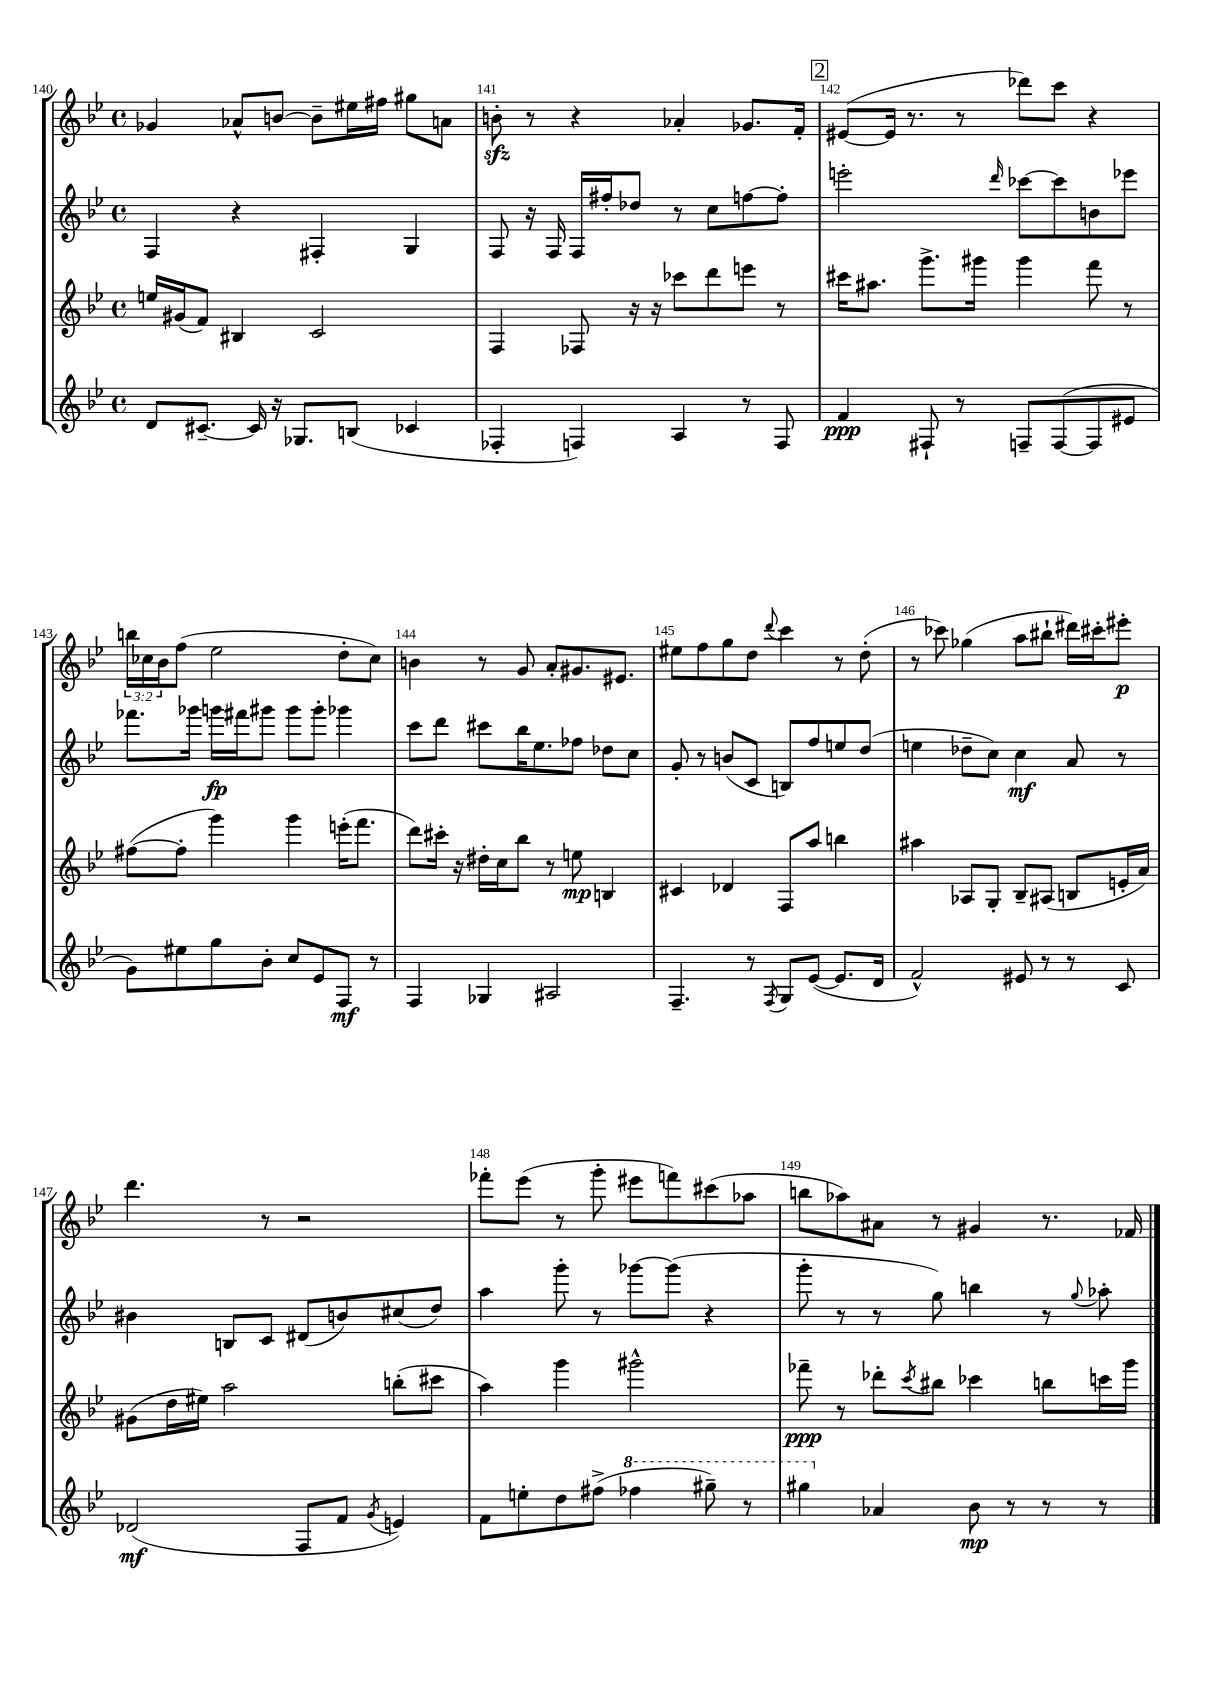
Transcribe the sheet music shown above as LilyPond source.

<<
\new StaffGroup <<
\new Staff = "s0" {
    \clef treble \key bes \major \defaultTimeSignature \time 4/4 \override Staff.TupletNumber.text = #tuplet-number::calc-fraction-text
    ges'4 aes'8-^ b'8~ b'8-- eis''16 fis''16 gis''8 a'8 |
    b'8-.\sfz r8 r4 aes'4-. ges'8. f'16-. |
    \mark \markup { \box "2" } eis'8~( eis'16 r8. r8 des'''8) c'''8 r4 |
    \tuplet 3/2 { b''16 ces''16 bes'16 } f''8( ees''2 d''8-. ces''8) |
    b'4 r8 g'8 a'8-. gis'8. eis'8. |
    eis''8 f''8 g''8 d''8 \appoggiatura { d'''8 } c'''4 r8 d''8-.( |
    r8 ces'''8) ges''4( a''8 bis''8-! dis'''16) cis'''16-. eis'''8-.\p |
    d'''4. r8 r2 |
    fes'''8-. ees'''8( r8 g'''8-. eis'''8 f'''8) cis'''8( aes''8 |
    b''8 aes''8) ais'8 r8 gis'4 r8. fes'16 \bar "|." |
}
\new Staff = "s1" {
    \clef treble \key bes \major \defaultTimeSignature \time 4/4
    f4 r4 fis4-. g4 |
    f8 r16 f16 f16 fis''16-. des''8 r8 c''8 f''8~ f''8-. |
    \mark \markup { \box "2" } e'''2-. \grace { d'''16 } ces'''8~ ces'''8 b'8 ees'''8 |
    fes'''8. ges'''16 g'''16\fp fis'''16 gis'''8 gis'''8 gis'''8-. ges'''4 |
    c'''8 d'''8 cis'''8 bes''16 ees''8. fes''8 des''8 c''8 |
    g'8-. r8 b'8( c'8 b8) f''8 e''8 d''8( |
    e''4 des''8-- c''8) c''4\mf a'8 r8 |
    bis'4 b8 c'8 dis'8( b'8) cis''8( d''8) |
    a''4 g'''8-. r8 ges'''8~ ges'''8( r4 |
    g'''8-. r8 r8 g''8) b''4 r8 \appoggiatura { g''8 } aes''8-. \bar "|." |
}
\new Staff = "s2" {
    \clef treble \key bes \major \defaultTimeSignature \time 4/4
    e''16 gis'16( f'8) bis4 c'2 |
    f4 fes8 r16 r16 ces'''8 d'''8 e'''8 r8 |
    \mark \markup { \box "2" } cis'''16 ais''8. g'''8.-> gis'''16 gis'''4 f'''8 r8 |
    fis''8~( fis''8-. g'''4) g'''4 e'''16-.( f'''8. |
    d'''8) cis'''16-. r16 dis''16-. c''16 bes''8 r8 e''8\mp b4 |
    cis'4 des'4 f8 a''8 b''4 |
    ais''4 aes8 g8-. bes8-- ais8( b8 e'16-. a'16) |
    gis'8( d''16 eis''16) a''2 b''8-.( cis'''8 |
    a''4) g'''4 gis'''2-^ |
    fes'''8--\ppp r8 des'''8-. \acciaccatura { c'''8 } bis''8 ces'''4 b''8 c'''16 g'''16 \bar "|." |
}
\new Staff = "s3" {
    \clef treble \key bes \major \defaultTimeSignature \time 4/4
    d'8 cis'8.~-- cis'16 r16 ges8. b8( ces'4 |
    fes4-. f4) a4 r8 f8 |
    \mark \markup { \box "2" } f'4\ppp fis8-! r8 f8-- f8~( f8 eis'8 |
    g'8) eis''8 g''8 bes'8-. c''8 ees'8 f8\mf r8 |
    f4 ges4 ais2 |
    f4.-- r8 \acciaccatura { f8 } g8 ees'8~( ees'8. d'16 |
    f'2-^) eis'8 r8 r8 c'8 |
    des'2\mf( f8 f'8 \acciaccatura { g'8 } e'4) |
    f'8 e''8-. d''8 fis''8->( \ottava #1 fes'''4 gis'''8--) r8 |
    gis'''4 \ottava #0 aes'4 bes'8\mp r8 r8 r8 \bar "|." |
}
>>
>>
\layout { \context { \Score currentBarNumber = #140 \override BarNumber.break-visibility = ##(#f #t #t) barNumberVisibility = #all-bar-numbers-visible } }
